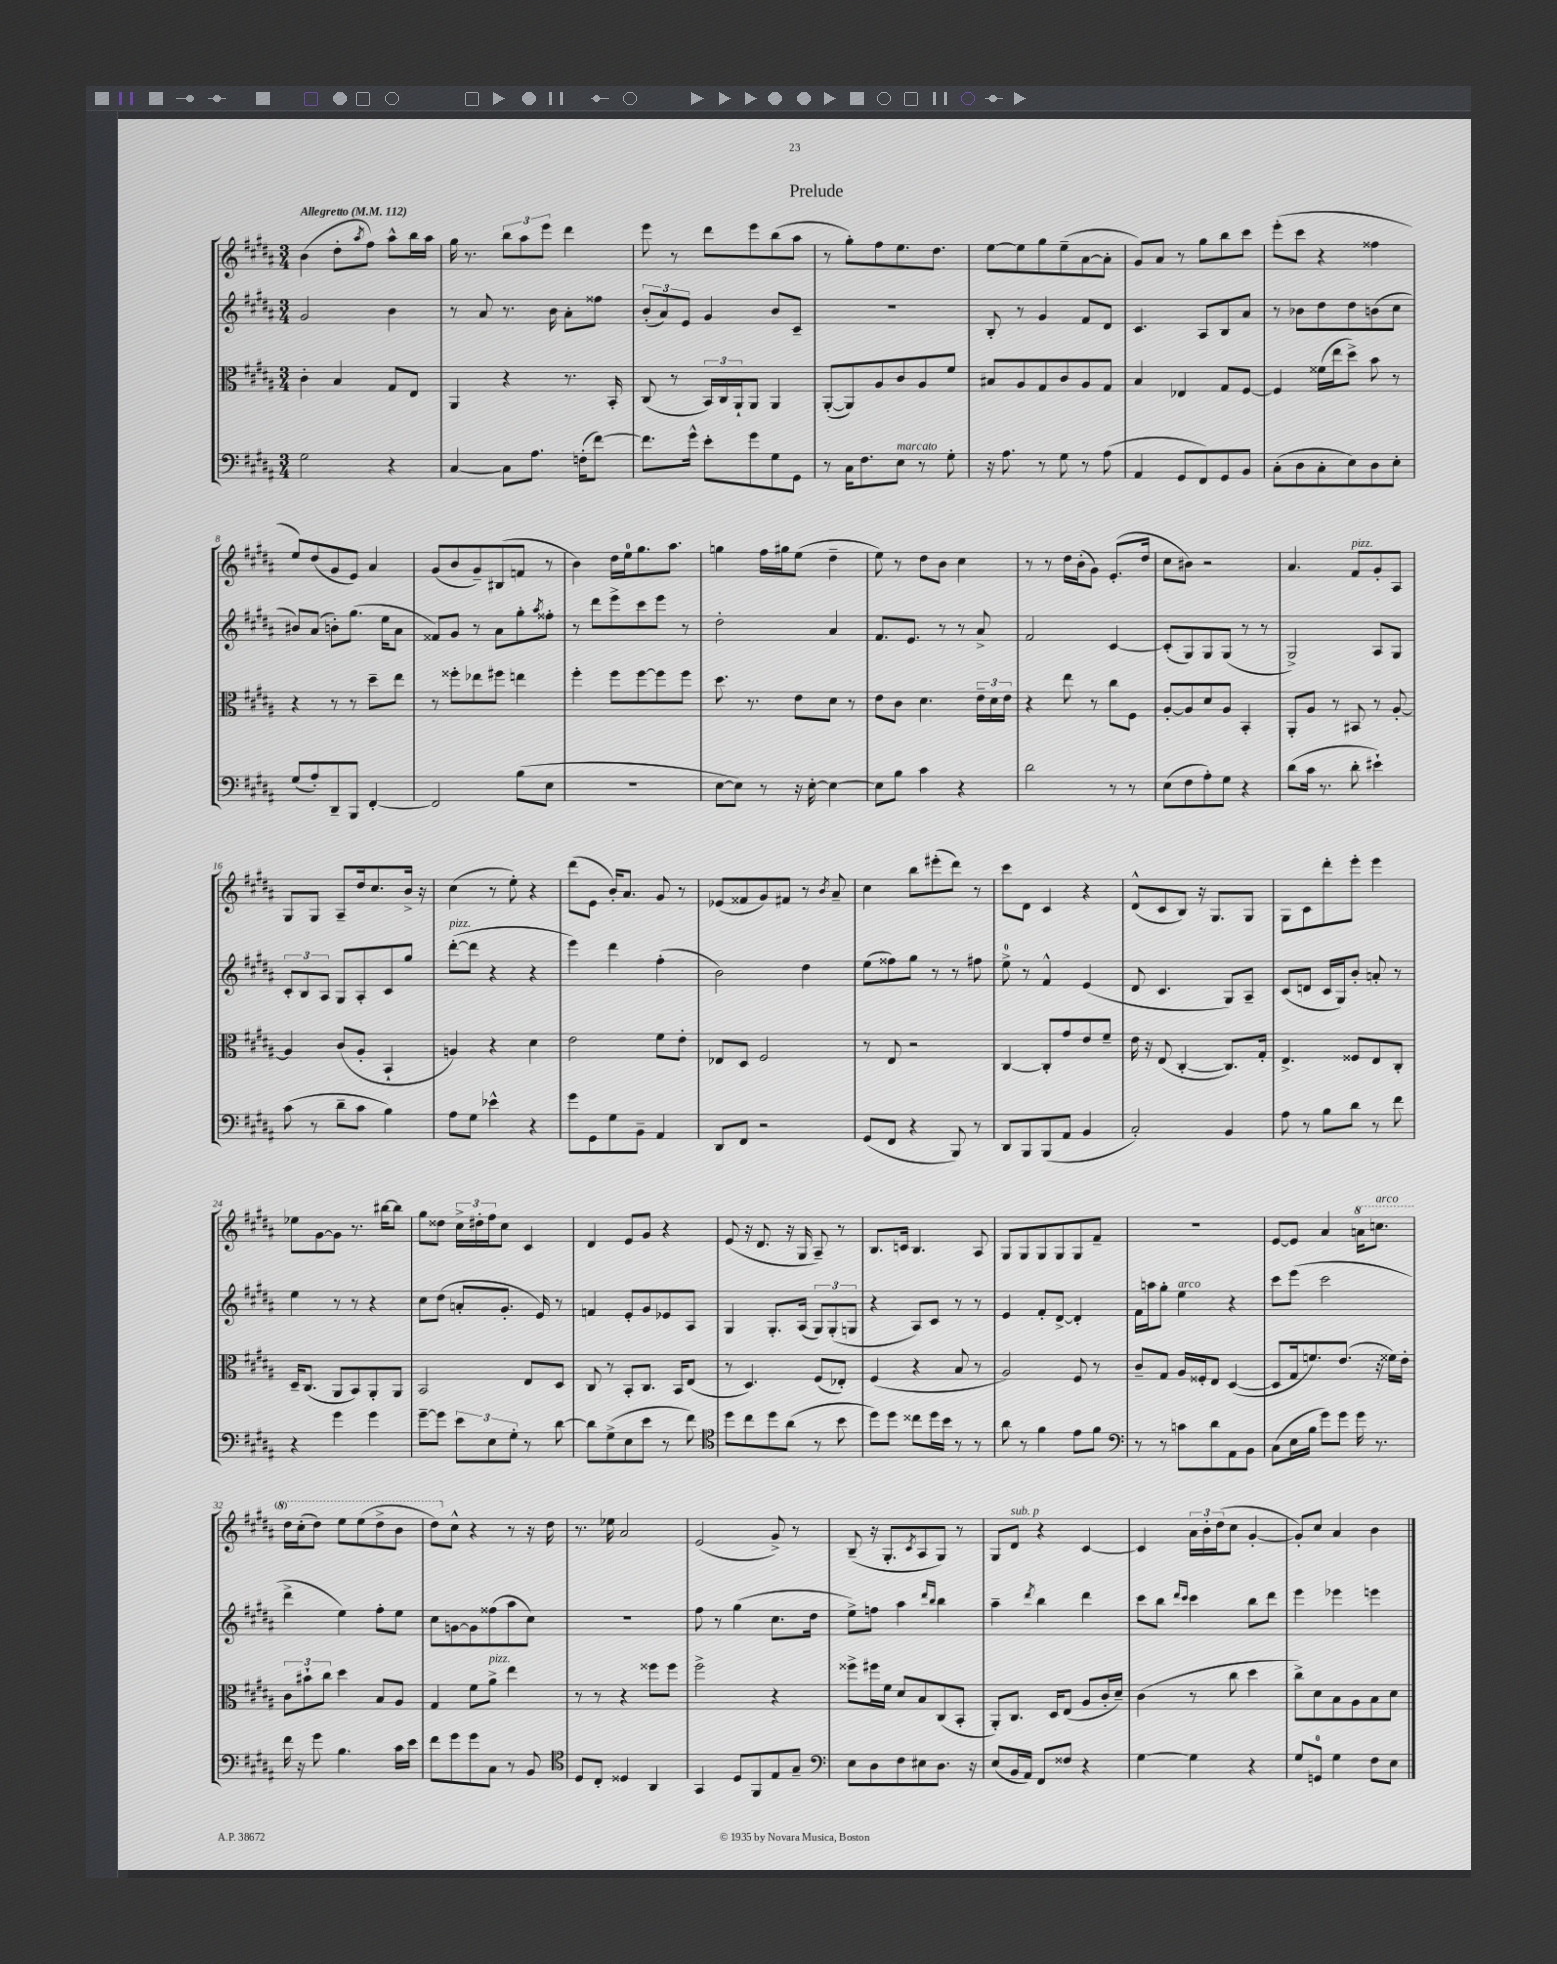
\header { title = "Prelude" }
<<
\new StaffGroup <<
\new Staff = "s0" {
    \clef treble \key b \major \numericTimeSignature \time 3/4 \tempo "Allegretto" 4 = 112
    b'4( dis''8-. \acciaccatura { ais''8 } fis''8) ais''8-^ b''16 ais''16 |
    gis''16 r8. \tuplet 3/2 { b''8 ais''8 e'''8 } dis'''4 |
    e'''8 r8 dis'''8 e'''8 b''8( ais''8 |
    r8 gis''8-.) fis''8 e''8. dis''8. |
    e''8~ e''8 gis''8 e''8--( ais'8~ ais'8-. |
    gis'8) ais'8 r8 gis''8 b''8 cis'''8 |
    e'''8-.( cis'''8 r4 fisis''4 |
    e''8) dis''8( gis'8 e'8) ais'4 |
    gis'8( b'8 gis'8--) bis8( f'8 r8 |
    b'4) dis''16 e''16-0 gis''8. ais''8. |
    g''4 fis''16 gis''16 e''8( dis''4-- |
    e''8) r8 dis''8 b'8 cis''4 |
    r8 r8 dis''16 b'16-.( gis'8) e'8.-.( dis''16 |
    cis''8 bis'8) r2 |
    ais'4. fis'8^\markup { \italic "pizz." } gis'8-. ais8 |
    gis8 gis8 ais8-- dis''16 cis''8. b'16-> r16 |
    cis''4( r8 e''8-.) r4 |
    dis'''8( e'8 b'16-.) ais'8. gis'8 r8 |
    ees'8( fisis'8 gis'8) fis'8 r8 \acciaccatura { b'8 } ais'8-- |
    cis''4 b''8 eis'''8-.( dis'''8) r8 |
    cis'''8 dis'8 cis'4 r4 |
    dis'8-^( cis'8 b8) r16 gis8. gis8 |
    gis8 cis'8 dis'''8-. e'''8-. e'''4 |
    ees''8 gis'8~ gis'8 r8. bis''16~ bis''8 |
    gis''8 disis''8 \tuplet 3/2 { cis''16-> dis''16-. fis''16 } cis''8 cis'4 |
    dis'4 e'8 gis'8 r4 |
    e'8( r16 dis'8. r16 gis16 ais8--) r8 |
    b8. c'16 b4. ais8 |
    gis8 gis8 gis8 gis8 gis8 fis'8-- |
    R2. |
    e'8~ e'8 ais'4 \ottava #1 a''16 c'''8.^\markup { \italic "arco" } |
    dis'''16 cis'''16-.( dis'''8) e'''8 e'''8( dis'''8-> b''8 |
    dis'''8) \ottava #0 cis''8-^ r4 r8 r16 dis''16 |
    r8. ees''16 ais'2 |
    e'2( gis'8->) r8 |
    b8--( r16 gis8.-. \acciaccatura { cis'8 } ais8 gis8) r8 |
    gis8 dis'8^\markup { \italic "sub. p" } r4 cis'4~ |
    cis'4 \tuplet 3/2 { ais'16 b'16-. dis''16( } cis''8 gis'4~-. |
    gis'8-.) cis''8 ais'4 b'4 \bar "|." |
}
\new Staff = "s1" {
    \clef treble \key b \major \numericTimeSignature \time 3/4
    gis'2 b'4 |
    r8 ais'8 r8. b'16 ais'8-. fisis''8 |
    \tuplet 3/2 { b'8-.( ais'8) e'8 } gis'4 b'8 cis'8-- |
    R2. |
    b8-. r8 gis'4 fis'8 dis'8 |
    cis'4. ais8 b8 ais'8 |
    r8 bes'8 dis''8 dis''8 b'8( cis''8 |
    bis'8) ais'8( b'8-.) gis''8.( e''16 ais'8 |
    fisis'8) gis'8 r8 ais'8 gis''8-. \acciaccatura { ais''8 } fisis''8-. |
    r8 dis'''8 e'''8-> cis'''8 e'''8 r8 |
    dis''2-. ais'4 |
    fis'8. e'8. r8 r8 ais'8-> |
    fis'2 cis'4~ |
    cis'8-.( gis8) gis8 gis8( r8 r8 |
    gis2->) ais8 gis8 |
    \tuplet 3/2 { cis'8-. b8 ais8 } gis8 ais8-. cis'8 gis''8 |
    dis'''8~-.^\markup { \italic "pizz." }( dis'''8 r4 r4 |
    e'''4) dis'''4 fis''4-.( |
    b'2) dis''4 |
    e''8( fisis''8) gis''8 r8 r8 fis''8 |
    e''8-0-> r8 fis'4-^ e'4( |
    dis'8 cis'4. gis8) ais8-- |
    cis'8( d'8 cis'16 gis16) b'8-. a'8-. r8 |
    e''4 r8 r8 r4 |
    cis''8 dis''8( a'8-. gis'8.-. e'16) r8 |
    f'4 e'8-. gis'8 ees'8 ais8 |
    gis4 gis8.-. ais16( \tuplet 3/2 { gis8) gis8-.( g8 } |
    r4 ais8) cis'8 r8 r8 |
    e'4 fis'8-. dis'8~-> dis'4-. |
    fis'16 a''16 gis''8-. e''4^\markup { \italic "arco" } r4 |
    cis'''8 e'''8( cis'''2 |
    dis'''4-> e''4) fis''8-. e''8 |
    cis''8 g'8~ g'8 fisis''8( ais''8 cis''8) |
    R2. |
    fis''8 r8 gis''4( cis''8. dis''16 |
    e''8->) f''8 ais''4 \grace { dis'''16 b''16 } b''4 |
    ais''4-- \acciaccatura { dis'''8 } b''4 dis'''4 |
    cis'''8 b''8 \grace { dis'''16 cis'''16 } cis'''4 b''8 dis'''8 |
    e'''4 ees'''4 e'''4 \bar "|." |
}
\new Staff = "s2" {
    \clef alto \key b \major \numericTimeSignature \time 3/4
    cis'4-. b4 gis8 e8 |
    ais,4 r4 r8. b,16-. |
    cis8( r8 \tuplet 3/2 { b,16) cis16 ais,16-! } ais,8 ais,4 |
    ais,8~-.( ais,8) ais8 cis'8 ais8 fis'8 |
    bis8 ais8 gis8 cis'8 ais8 gis8 |
    b4 ees4 gis8 fis8~ |
    fis4 fisis'16( e''16 dis''8->) b'8 r8 |
    r4 r8 r8 dis''8-- e''8 |
    r8 fisis''8-. ees''8 fis''8 e''4 |
    fis''4-. fis''8 fis''8~ fis''8 fis''8 |
    dis''8. r8. e'8 dis'8 r8 |
    e'8 cis'8 dis'4. \tuplet 3/2 { e'16-- dis'16 e'16 } |
    r4 e''8 r8 cis''8 fis8 |
    ais8~-. ais8 dis'8 ais8 b,4-. |
    ais,8-. ais8 r8 bis,8 r8 ais8~-. |
    ais4 cis'8( ais8-. b,4-! |
    a4) r4 dis'4 |
    e'2 fis'8 e'8-. |
    ees8 dis8 fis2 |
    r8 e8 r2 |
    cis4~ cis8-. gis'8 e'8 fis'8-- |
    e'16 r16 e8( cis4~-. cis8.) gis16-. |
    e4.-> fisis8 e8 cis8-. |
    dis16-- cis8.( ais,8 b,8) ais,8-. ais,8 |
    b,2 e8 dis8 |
    cis8 r8 b,8-. cis8. b,16 e8( |
    r8 dis4.) fis8( ees8-.) |
    fis4( r4 b8 r8 |
    ais2) fis8 r8 |
    cis'8-- gis8 ais16 fisis16-. e8 dis4~( |
    dis8 gis16 f'8.) e'8.( r16 fisis'16) e'16-. |
    \tuplet 3/2 { cis'8 bis'8-! cis''8 } dis''4 b8 ais8 |
    gis4 fis'8 ais'8->^\markup { \italic "pizz." } e''4 |
    r8 r8 r4 fisis''8 fisis''8 |
    fis''2-> r4 |
    fisis''8-> fis''16 fis'16 dis'8 b8 cis8( b,8-. |
    ais,8-.) cis8. dis16 e8( ais8 cis'16-. dis'16--) |
    cis'4( r8 cis''8 dis''4 |
    cis''8->) dis'8 b8 ais8 b8 dis'8 \bar "|." |
}
\new Staff = "s3" {
    \clef bass \key b \major \numericTimeSignature \time 3/4
    gis2 r4 |
    cis4~ cis8 ais8. f16-.( fis'8~) |
    fis'8. gis'16-^ e'8-. gis'8 gis8 gis,8 |
    r8 cis16 fis8. e8^\markup { \italic "marcato" } r8 gis8-. |
    r16 ais8. r8 gis8 r8 ais8( |
    ais,4 gis,8 fis,8) gis,8 b,8 |
    cis8-.( dis8 cis8-. e8) dis8 e8-. |
    gis8( ais8-.) dis,8-- b,,8 fis,4~-. |
    fis,2 b8( e8 |
    R2. |
    e8~ e8) r8 r16 e16~-. e4~ |
    e8 b8 cis'4 r4 |
    dis'2 r8 r8 |
    e8( fis8 ais8-.) gis8 r4 |
    dis'8( cis'16 r8. dis'8-. eis'4-!) |
    cis'8( r8 dis'8-- cis'8 b4) |
    ais8 gis8 ees'4-^ r4 |
    gis'8 gis,8 gis8 b,8-- ais,4 |
    dis,8 fis,8 r2 |
    gis,8( fis,8 r4 b,,8) r8 |
    dis,8 b,,8 b,,8( ais,8 b,4 |
    cis2-.) b,4 |
    ais8 r8 b8 dis'8 r8 fis'8 |
    r4 gis'4 gis'4 |
    gis'8~-- gis'8 \tuplet 3/2 { e'8 e8 gis8-. } r8 dis'8~ |
    dis'8 gis8->( e8 e'8 r8 fis'8) |
    \clef tenor dis''8 cis''8 dis''8 ais'8( r8 b'8 |
    dis''8) dis''8 cisis''8 dis''16 b'16 r8 r8 |
    ais'8 r8 fis'4 e'8 fis'8 |
    \clef bass r8 r8 c'8 dis'8 ais,8 b,8 |
    cis8( e16 b16 gis'8) gis'8 gis'16 r8. |
    fis'16 r16 gis'8 b4. cis'16 e'16 |
    fis'8 gis'8 gis'8 cis8 r8 b,8 |
    \clef tenor dis8 cis8-. disis4 ais,4 |
    gis,4 dis8 fis,8 e8 gis8-- |
    \clef bass e8 dis8 fis8 eis8 dis8. r16 |
    e8( b,16 ais,16) fis,8 fisis8 r4 |
    gis4~ gis4 r4 |
    gis8 g,8-0 gis4 fis8 e8 \bar "|." |
}
>>
>>
